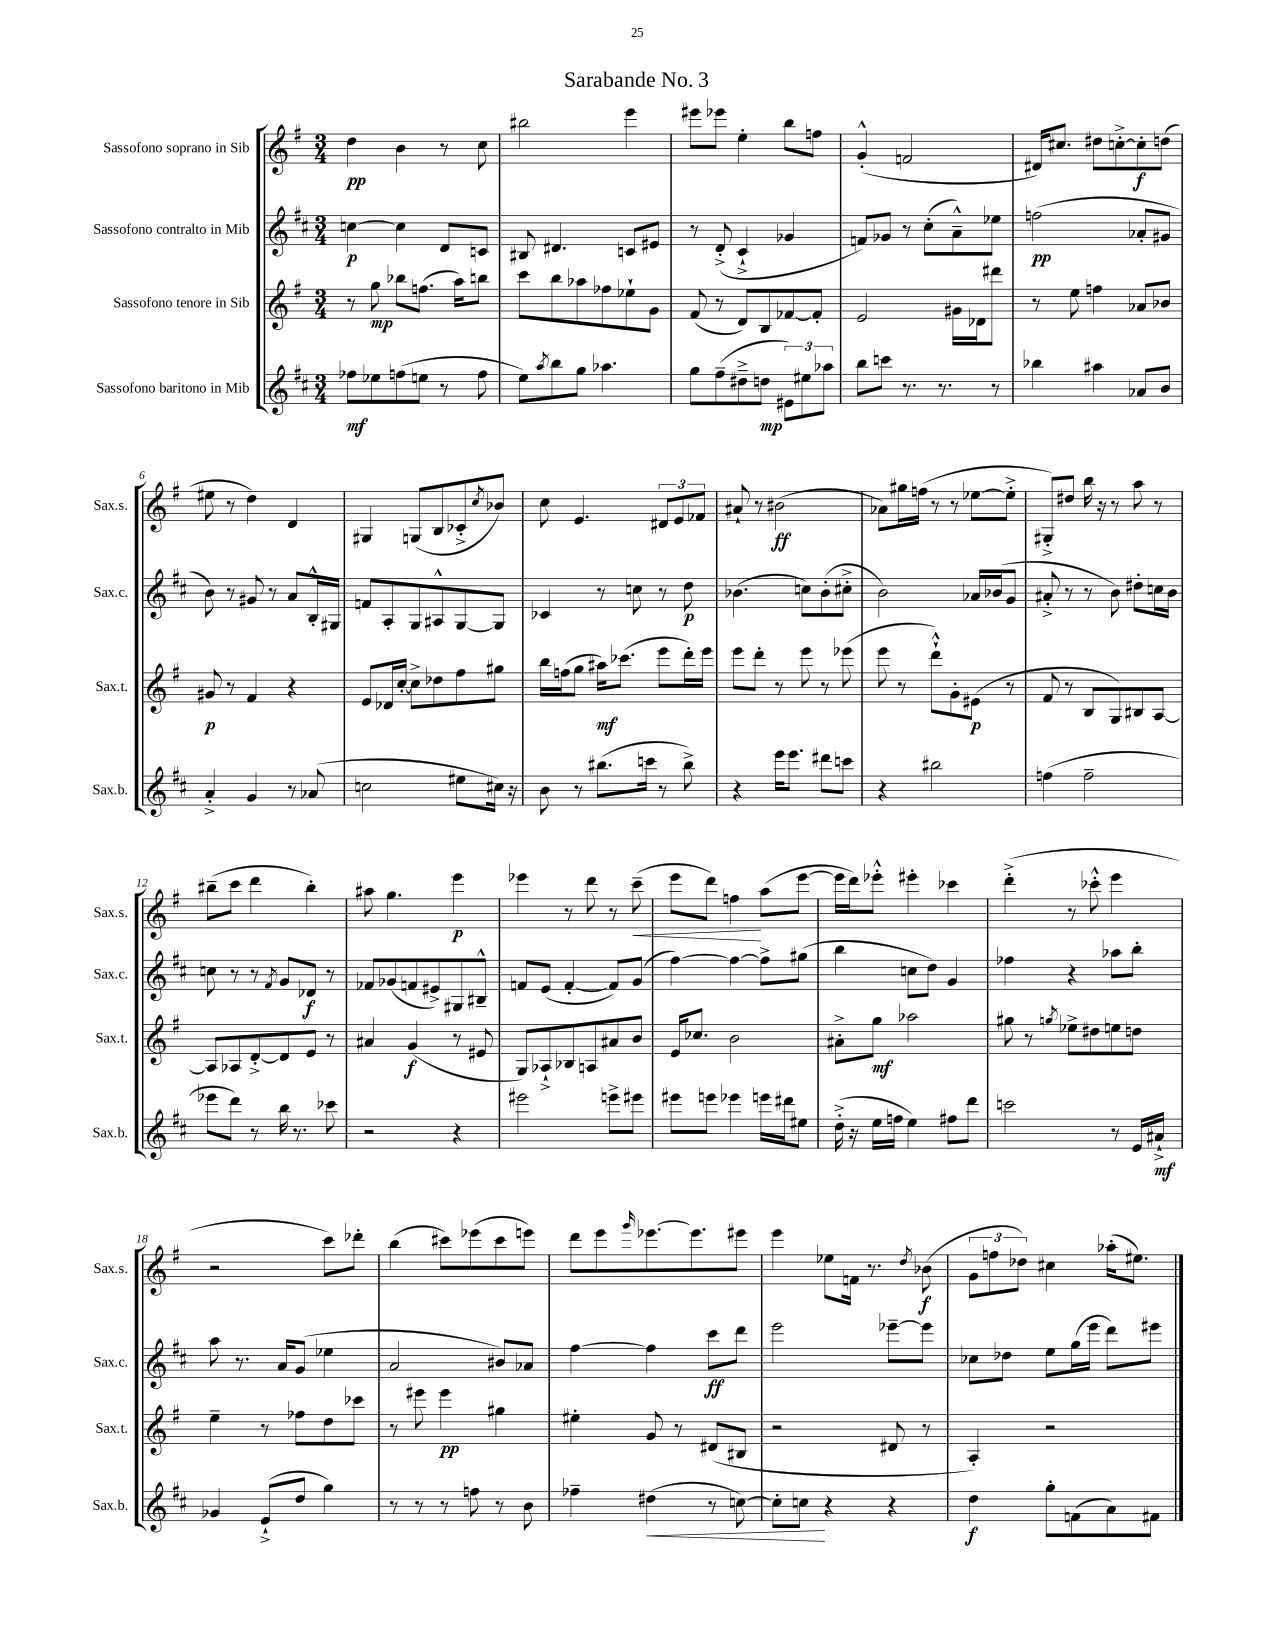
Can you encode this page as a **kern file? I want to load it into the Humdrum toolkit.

**kern	**dynam	**kern	**dynam	**kern	**dynam	**kern	**dynam
*part4	*part4	*part3	*part3	*part2	*part2	*part1	*part1
*staff4	*staff4	*staff3	*staff3	*staff2	*staff2	*staff1	*staff1
*I"Sassofono baritono in Mib	*	*I"Sassofono tenore in Sib	*	*I"Sassofono contralto in Mib	*	*I"Sassofono soprano in Sib	*
*I'Sax.b.	*	*I'Sax.t.	*	*I'Sax.c.	*	*I'Sax.s.	*
*clefG2	*	*clefG2	*	*clefG2	*	*clefG2	*
*k[f#c#]	*	*k[f#]	*	*k[f#c#]	*	*k[f#]	*
*M3/4	*	*M3/4	*	*M3/4	*	*M3/4	*
=1	=1	=1	=1	=1	=1	=1	=1
8ff-X\L	mf	8r	.	[4ccn\	p	4dd\	pp
8ee-X\	.	8gg\	mp	.	.	.	.
(8ffn\	.	8bb-X\L	.	4cc\]	.	4b\	.
8een\J	.	(8.ffn\J	.	.	.	.	.
8r	.	.	.	8d/L	.	8r	.
.	.	16aa\KL)	.	.	.	.	.
8ff\	.	8bbn\J	.	8cn/J	.	8cc\	.
=2	=2	=2	=2	=2	=2	=2	=2
8ee\L)	.	8ccc\L	.	8B#X/	.	2bb#X\	.
8qaa/	.	.	.	.	.	.	.
8bb\	.	8bb\	.	4.d#X/	.	.	.
8gg\J	.	8aa-X\	.	.	.	.	.
4.aa-X\	.	8ff-X\	.	.	.	.	.
.	.	8ee-X`\	.	8cn/L	.	4eee\	.
.	.	8g\J	.	8e#X/J	.	.	.
=3	=3	=3	=3	=3	=3	=3	=3
8gg\L	.	(8f#/	.	8r	.	8eee#X\L	.
(8ff#~\	.	8r	.	(8d'^/	.	8eee-X\J	.
8dd#X~^\	.	8d/L)	.	4c#`^/	.	4ee'\	.
8ddn\J	mp	8B/	.	.	.	.	.
12e#X\L)	.	[8f-X/	.	4g-X/	.	8bb\L	.
12ee#X\	.	.	.	.	.	.	.
.	.	8f-'/J]	.	.	.	8ffn\J	.
12aa-X\J	.	.	.	.	.	.	.
=4	=4	=4	=4	=4	=4	=4	=4
8bb\L	.	2e/	.	8fn/L)	.	(4g'^^/	.
8cccn\J	.	.	.	8g-X/J	.	.	.
8.r	.	.	.	8r	.	2fn/	.
.	.	.	.	(8cc#'\L	.	.	.
8.r	.	.	.	.	.	.	.
.	.	16g#X\LL	.	8a~^^\)	.	.	.
.	.	16d-X\J	.	.	.	.	.
8r	.	8ddd#X\J	.	8ee-X\J	.	.	.
=5	=5	=5	=5	=5	=5	=5	=5
4bb-X\	.	8r	.	(2ffn\	pp	16d#X/KL)	.
.	.	.	.	.	.	8.cc#X/J	.
.	.	8ee\	.	.	.	.	.
4aa#X\	.	4ffn\	.	.	.	8dd#X\L	.
.	.	.	.	.	.	[8ccn'^\	.
8a-X/L	.	8a-X/L	.	8a-X'/L	.	8cc'\]	f
8b/J	.	8b-X/J	.	8g#X/J	.	(8ddn\J	.
!!LO:LB:g=z
=6	=6	=6	=6	=6	=6	=6	=6
4a'^/	.	8g#X/	p	8b\)	.	8ee#X\	.
.	.	8r	.	8r	.	8r	.
4g/	.	4f#/	.	8g#X/	.	4dd\)	.
.	.	.	.	8r	.	.	.
8r	.	4r	.	8a/L	.	4d/	.
(8a-X/	.	.	.	16B'^^/L	.	.	.
.	.	.	.	16G#X/JJ	.	.	.
=7	=7	=7	=7	=7	=7	=7	=7
2ccn\	.	8e/L	.	8fn/L	.	4G#X/	.
.	.	16d-X/L	.	8A'/	.	.	.
.	.	[16cc'/JJ	.	.	.	.	.
.	.	8cc^\L]	.	8G/	.	(8Gn/L	.
.	.	8dd-X\	.	8A#X^^/	.	8B/	.
8ee#X\L	.	8ff#\	.	[8G/	.	8c-X'^/	.
.	.	.	.	.	.	8qcc/	.
16cc#X\Jk)	.	8gg#X\J	.	8G/J]	.	8b-X/J)	.
16r	.	.	.	.	.	.	.
=8	=8	=8	=8	=8	=8	=8	=8
8b\	.	16bb\LL	.	4c-X/	.	8cc\	.
.	.	(16ffn\J	.	.	.	.	.
8r	.	8gg\J	.	.	.	4.e/	.
(8.bb#X\L	.	16aa#X\KL)	mf	8r	.	.	.
.	.	(8.ccc-X\J	.	.	.	.	.
.	.	.	.	8ccn\	.	.	.
16cccn\Jk	.	.	.	.	.	.	.
8r	.	8eee\L	.	8r	.	12d#X/L	.
.	.	.	.	.	.	12e/	.
8bb#^\)	.	16ddd'\L)	.	8dd\	p	.	.
.	.	.	.	.	.	12f-X/J	.
.	.	16eee\JJ	.	.	.	.	.
=9	=9	=9	=9	=9	=9	=9	=9
4r	.	8eee\L	.	(4.b-X\	.	8a#X`/	.
.	.	8ddd'\J	.	.	.	8r	.
16eee\KL	.	8r	.	.	.	(2b#X\	ff
8.eee\J	.	.	.	.	.	.	.
.	.	8eee\	.	8ccn\L)	.	.	.
8ddd#X\L	.	8r	.	(8b-'\	.	.	.
8cccn\J	.	(8eee-X\	.	8cc#X'^\J	.	.	.
=10	=10	=10	=10	=10	=10	=10	=10
4r	.	8eee\	.	2b\)	.	8a-X\L)	.
.	.	8r	.	.	.	16gg#X\L	.
.	.	.	.	.	.	(16ffn\JJ	.
2bb#X\	.	8ddd`^^\L)	.	.	.	8r	.
.	.	8g'\	.	.	.	8r	.
.	.	(8e#X\J	p	16a-X/LL	.	[8ee-X\L	.
.	.	.	.	(16b-X/J	.	.	.
.	.	8r	.	8g/J	.	8ee-'^\J]	.
=11	=11	=11	=11	=11	=11	=11	=11
(4ffn\	.	8f#/	.	8a#X'^/	.	8G#X'^/L)	.
.	.	8r	.	8r	.	8dd#X/J	.
2ff~\	.	8B/L	.	8r	.	16bb\	.
.	.	.	.	.	.	16r	.
.	.	8G/)	.	8b\)	.	8r	.
.	.	8B#X/	.	8dd#X'\L	.	8aa\	.
.	.	[8A/J	.	16ccn\L	.	8r	.
.	.	.	.	16b\JJ	.	.	.
!!LO:LB:g=z
=12	=12	=12	=12	=12	=12	=12	=12
8eee-X\L	.	8A/L]	.	8ccn\	.	(8bb#X~\L	.
8ddd\J)	.	8A-X/	.	8r	.	8ccc\J	.
8r	.	[8d'^/	.	8r	.	4ddd\	.
.	.	.	.	8qf#/	.	.	.
16bb\	.	8d/]	.	8g/L	.	.	.
8.r	.	.	.	.	.	.	.
.	.	8e/J	.	8d-X/J	f	4bb#'\)	.
8ccc-X\	.	8r	.	8r	.	.	.
=13	=13	=13	=13	=13	=13	=13	=13
2r	.	4a#X/	.	8f-X/L	.	8aa#X\	.
.	.	.	.	(8g-X/	.	4.gg\	.
.	.	(4g/	f	8fn/	.	.	.
.	.	.	.	8e#X^/)	.	.	.
4r	.	8r	.	8G#X/	.	4eee\	p
.	.	8e#X/	.	8B#X~^^/J	.	.	.
=14	=14	=14	=14	=14	=14	=14	=14
2eee#X\	.	8G/L)	.	8fn/L	.	4eee-X\	.
.	.	8A-X`^/	.	(8e/J	.	.	.
.	.	8B-X/	.	[4f'/	.	8r	.
.	.	8An/	.	.	.	8ddd\	.
8eeen^\L	.	8a#X/	.	8f/L])	.	8r	.
!	!	!	!	!	!	!	!LO:HP:b
8eee#X\J	.	8b/J	.	(8g/J	.	(8ccc~\	<
=15	=15	=15	=15	=15	=15	=15	=15
8eee#X\L	.	16e/KL	.	[4ff#\)	.	8eee\L	.
.	.	8.cc-X/J	.	.	.	.	.
8eeen\J	.	.	.	.	.	8ddd\J)	.
4eee-X\	.	2b\	.	4ff#\_	.	4ffn\	.
16eeen\LL	.	.	.	8ff#^\L]	.	(8aa\L	[
16ddd#X\J	.	.	.	.	.	.	.
8ee#X\J	.	.	.	(8gg#X\J	.	[8eee\J	.
=16	=16	=16	=16	=16	=16	=16	=16
(16dd'^\	.	8a#X'^\L	.	4bb\	.	16eee\LL]	.
16r	.	.	.	.	.	16ddd\J)	.
16ee\LL	.	8gg\J	mf	.	.	8eee-X'^^\J	.
16ffn\JJ	.	.	.	.	.	.	.
4ee\)	.	2aa-X\	.	8ccn\L	.	4eee#X'\	.
.	.	.	.	8dd\J)	.	.	.
8ff#X\L	.	.	.	4g/	.	4ccc-X\	.
8ddd\J	.	.	.	.	.	.	.
=17	=17	=17	=17	=17	=17	=17	=17
2cccn\	.	8gg#X\	.	4ff-X\	.	(4ddd'^\	.
.	.	8r	.	.	.	.	.
.	.	8qggn/	.	.	.	.	.
.	.	8ee-X^\L	.	4r	.	8r	.
.	.	8dd#X\	.	.	.	8ccc-X'^^\	.
8r	.	8een\	.	8aa-X\L	.	4eee\	.
16e/LL	.	8ddn\J	.	8bb'\J	.	.	.
16a#X`^/JJ	mf	.	.	.	.	.	.
!!LO:LB:g=z
=18	=18	=18	=18	=18	=18	=18	=18
4g-X/	.	4ee~\	.	8aa\	.	2r	.
.	.	.	.	8.r	.	.	.
(8e`^/L	.	8r	.	.	.	.	.
.	.	.	.	16a/KL	.	.	.
8dd/J	.	8ff-X\L	.	(8g/J	.	.	.
4gg\)	.	8dd\	.	4ee-X\	.	8ccc\L)	.
.	.	8ccc-X\J	.	.	.	8ddd-X'\J	.
=19	=19	=19	=19	=19	=19	=19	=19
8r	.	8r	.	2a/	.	(4bb\	.
8r	.	8eee#X\	.	.	.	.	.
8r	.	4eee#\	pp	.	.	8ccc#X\L)	.
8ffn\	.	.	.	.	.	(8eee-X\	.
8r	.	4gg#X\	.	8b#X/L)	.	8ccc#\	.
8b\	.	.	.	8a-X/J	.	8eeen\J)	.
=20	=20	=20	=20	=20	=20	=20	=20
4ff-X~\	.	4ee#X'\	.	[4ff#\	.	8ddd\L	.
.	.	.	.	.	.	8eee\	.
.	.	.	.	.	.	16qqggg/	.
!	!LO:HP:b	!	!	!	!	!	!
(4dd#X\	<	8g/	.	4ff#\]	.	[8.eee-X\	.
.	.	8r	.	.	.	.	.
.	.	.	.	.	.	8.eee-\]	.
8r	.	(8d#X/L	.	8ccc#\L	ff	.	.
[8ccn\)	.	8B#X/J	.	8ddd\J	.	8eee#X\J	.
=21	=21	=21	=21	=21	=21	=21	=21
8cc'\L]	.	2r	.	2eee\	.	4eee\	.
8ccn\J	.	.	.	.	.	.	.
4r	[	.	.	.	.	8ee-X\L	.
.	.	.	.	.	.	16fn\Jk	.
.	.	.	.	.	.	8.r	.
4r	.	8d#X/	.	[8eee-X~\L	.	.	.
.	.	.	.	.	.	8qdd/	.
.	.	8r	.	8eee-\J]	.	(8b-X\	f
=22	=22	=22	=22	=22	=22	=22	=22
4dd\	f	4A'/)	.	8cc-X\L	.	12g\L	.
.	.	.	.	.	.	12ffn\	.
.	.	.	.	8dd-X\J	.	.	.
.	.	.	.	.	.	12dd-X\J)	.
8gg'\L	.	2r	.	8ee\L	.	4cc#X\	.
(8fn\	.	.	.	(16gg\L	.	.	.
.	.	.	.	16eee\JJ	.	.	.
8a\)	.	.	.	8ddd\L)	.	(16aa-X'\KL	.
.	.	.	.	.	.	8.ee#X\J)	.
8f#X\J	.	.	.	8eee#X\J	.	.	.
==	==	==	==	==	==	==	==
*-	*-	*-	*-	*-	*-	*-	*-
